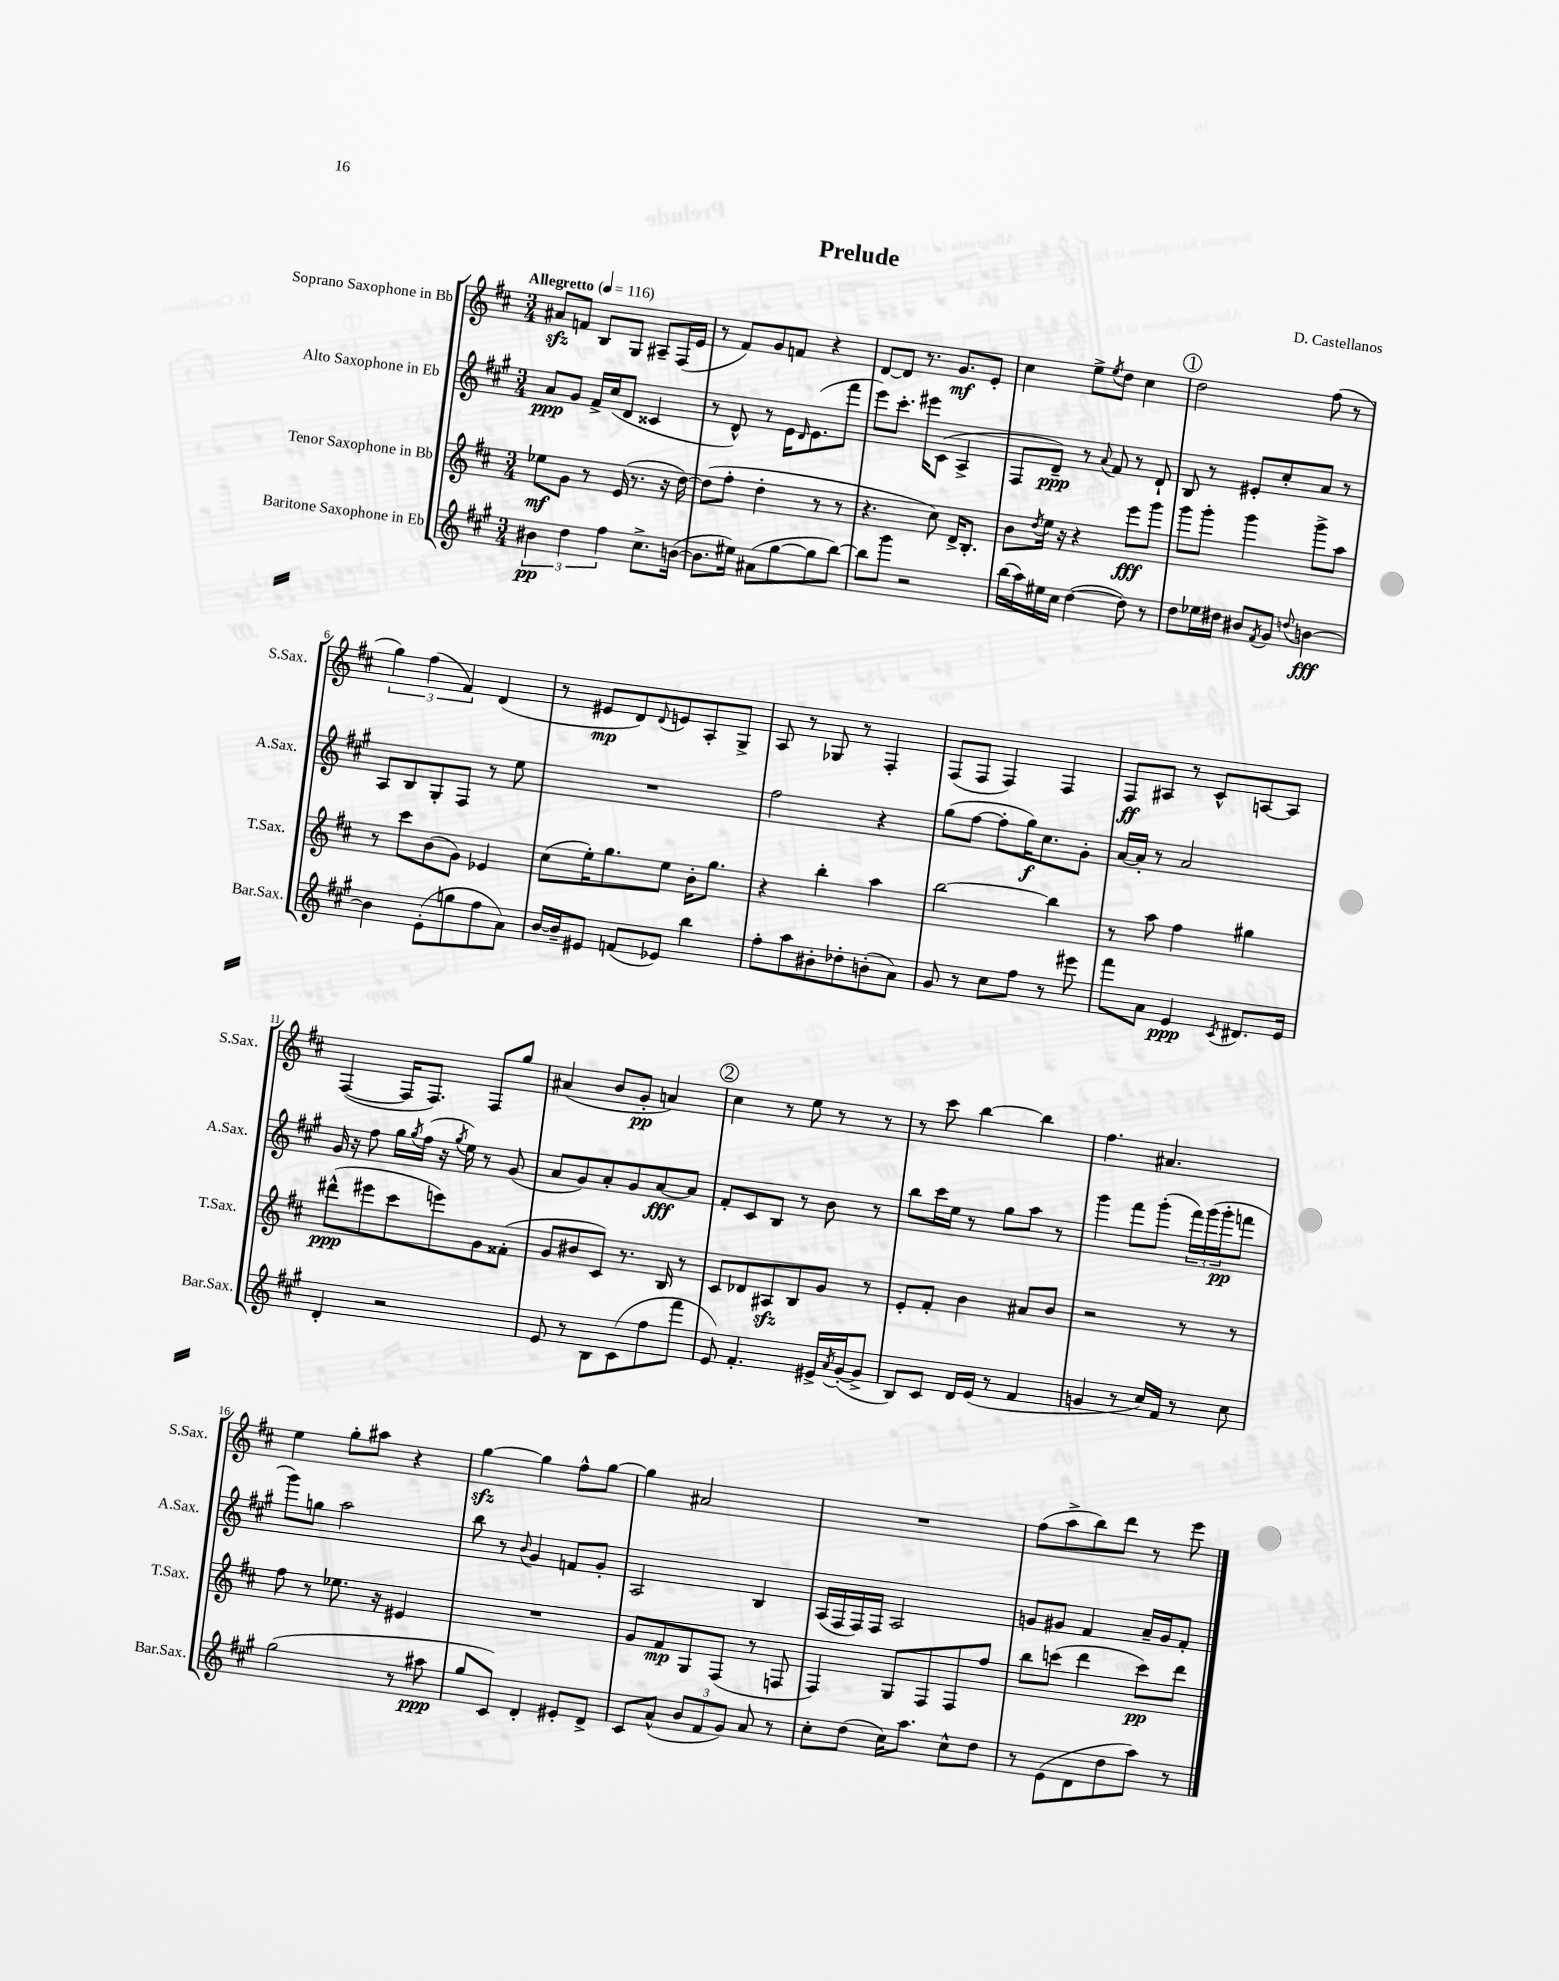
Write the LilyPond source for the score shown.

\header { title = "Prelude" composer = "D. Castellanos" }
<<
\new StaffGroup <<
\new Staff = "s0" \with { instrumentName = "Soprano Saxophone in Bb" shortInstrumentName = "S.Sax." } {
    \clef treble \key d \major \numericTimeSignature \time 3/4 \tempo "Allegretto" 4 = 116
    ais'8\sfz f'8 b8 g8 ais8-- fis16( e'16 |
    r8 fis'8) g'8 f'8 r4 |
    d'8~ d'8 r8. g'8.\mf e'8-. |
    cis''4 e''8-> \acciaccatura { e''8 } d''8 cis''4 |
    \mark \markup { \circle "1" } d''2 fis''8( r8 |
    \tuplet 3/2 { g''4) fis''4( fis'4) } d'4( |
    r8 eis'8\mp d'8) \appoggiatura { d'8 } e'8 a8-. g8-> |
    a8 r8 ges8 r8 fis4-. |
    fis8( fis8 fis4) fis4 |
    fis8\ff ais8 r8 cis'8-^ a8~ a8 |
    fis4~( fis16 fis8.) fis8 g''8 |
    ais'4( b'8 g'8-.\pp a'4) |
    \mark \markup { \circle "2" } cis''4 r8 e''8 r8 r8 |
    r8 cis'''8 b''4~ b''4 |
    fis''4. ais'4. |
    e''4 g''8-. ais''8 r4 |
    g''4~\sfz g''4 fis''8-^ g''8~ |
    g''4 ais'2 |
    R2. |
    fis''8( a''8-> b''8) d'''8 r8 e'''8 \bar "|." |
}
\new Staff = "s1" \with { instrumentName = "Alto Saxophone in Eb" shortInstrumentName = "A.Sax." } {
    \clef treble \key a \major \numericTimeSignature \time 3/4
    a'8\ppp gis'8 fis'16-> cis''16( d'8 cisis'4 |
    r8 d'8-^) r8 e'16 \grace { d'16 } e'8.( fis'''8 |
    e'''8) cis'''8.-. eis'''16 cis'8( a4-> |
    fis8 d'8--\ppp) r8 \appoggiatura { a'8 } fis'8 r8 d'8-! |
    \mark \markup { \circle "1" } b8 r8 eis'8-. cis''8-. a'8 r8 |
    a8 b8 gis8-. fis8 r8 e''8 |
    R2. |
    fis''2 r4 |
    gis''8( fis''8~ fis''8-. gis''16\f) cis''8. gis'8-. |
    a'16~ a'16-. r8 a'2 |
    gis'16 r16 fis''8 gis''16 \acciaccatura { gis''8 } fis''16( r16 \acciaccatura { gis''8 } e''16) r8 gis'8( |
    a'8 gis'8) a'8-. gis'8 a'8~\fff a'8 |
    \mark \markup { \circle "2" } fis'8-. cis'8 b8 r8 b'8 r8 |
    b''8 cis'''16 e''16 r8 gis''8 a''8 r8 |
    gis'''4 fis'''8 gis'''8-.( \tuplet 3/2 { fis'''16) gis'''16( gis'''16-.\pp } f'''8 |
    gis'''8) g''8 a''2 |
    b''8 r8 \appoggiatura { b'8 } gis'4 f'8 gis'8-. |
    a2 b4 |
    a16( fis16 fis16) fis16 a2 |
    g'8 gis'8 fis'4 a'16-- gis'16 fis'8-. \bar "|." |
}
\new Staff = "s2" \with { instrumentName = "Tenor Saxophone in Bb" shortInstrumentName = "T.Sax." } {
    \clef treble \key d \major \numericTimeSignature \time 3/4
    ees''8\mf g'8 r8 e'16( r8. r16 d''16~) |
    d''8( fis''8-. d''4-. r8 r8 |
    r4. cis''8) d'16-> b8.-. |
    b'8 \acciaccatura { d''8 } e''16 r16 r4 e'''8\fff g'''8 |
    \mark \markup { \circle "1" } g'''8 g'''8-. g'''4 g'''8-> a''8 |
    r8 cis'''8 b'8( g'8) ees'4 |
    cis''8( e''16-.) g''8. e''8 b'16-. g''8. |
    r4 b''4-. a''4 |
    b''2~ b''4 |
    r8 a''8 fis''4 gis''4 |
    dis'''8-^\ppp( eis'''8 cis'''8 e'''8) g'8 fisis'8-.( |
    g'8 bis'8 cis'8) r8. b16 r8 |
    \mark \markup { \circle "2" } cis'8 des'8 ais8\sfz b8 g'8 r8 |
    e'8-. fis'8-. b'4 ais'8 b'8 |
    r2 r8 r8 |
    fis''8 r8 ees''8. r16 eis'4 |
    R2. |
    g'8 fis'8\mp g8 fis8( r8 f8 |
    fis4) g8 fis8 fis8 fis''8 |
    b''8 c'''8( d'''4 c'''8\pp) d'''8 \bar "|." |
}
\new Staff = "s3" \with { instrumentName = "Baritone Saxophone in Eb" shortInstrumentName = "Bar.Sax." } {
    \clef treble \key a \major \numericTimeSignature \time 3/4
    \tuplet 3/2 { bis'4\pp d''4 fis''4 } cis''8.-> b'16~( |
    b'8. eis''16) ais'8( gis''8~ gis''8 b''8~) |
    b''8 gis'''8 r2 |
    b''16( a''16) eis''16 cis''16 d''4~( d''8) r8 |
    \mark \markup { \circle "1" } d''8 ees''16 dis''16 bis'8 \acciaccatura { fis'8 } gis'8 \appoggiatura { d''8 } b'4~\fff |
    b'4 e'8-.( g''8 fis''8 a'8) |
    b'16~ b'16-- eis'8 f'8( ees'8) b''4 |
    fis''8-. a''8 bis'8-. des''8-. b'8-.( a'8) |
    gis'8 r8 cis''8 fis''8 r8 eis'''8 |
    fis'''8 a'8 e'4\ppp \acciaccatura { cis'8 } dis'8. e'16 |
    d'4-. r2 |
    e'8 r8 b8 cis'8( fis''8 fis'''8 |
    \mark \markup { \circle "2" } e'8) fis'4.-. eis'16-> \acciaccatura { a'8 } gis'16~-.( gis'8-> |
    b8) cis'8 d'16 e'16( r8 fis'4 |
    g'4 r8 cis''16) fis'16 r8 cis''8 |
    gis''2( r8 ais''8\ppp |
    gis''8 cis'8) d'4-. eis'8-. d'8-> |
    cis'8 a'8-^( \tuplet 3/2 { b'8 fis'8 gis'8) } a'8 r8 |
    cis''8-. d''8( cis''16) a''8. cis''8-^ d''8 |
    r8 e'8( d'8 d''8 a''8) r8 \bar "|." |
}
>>
>>
